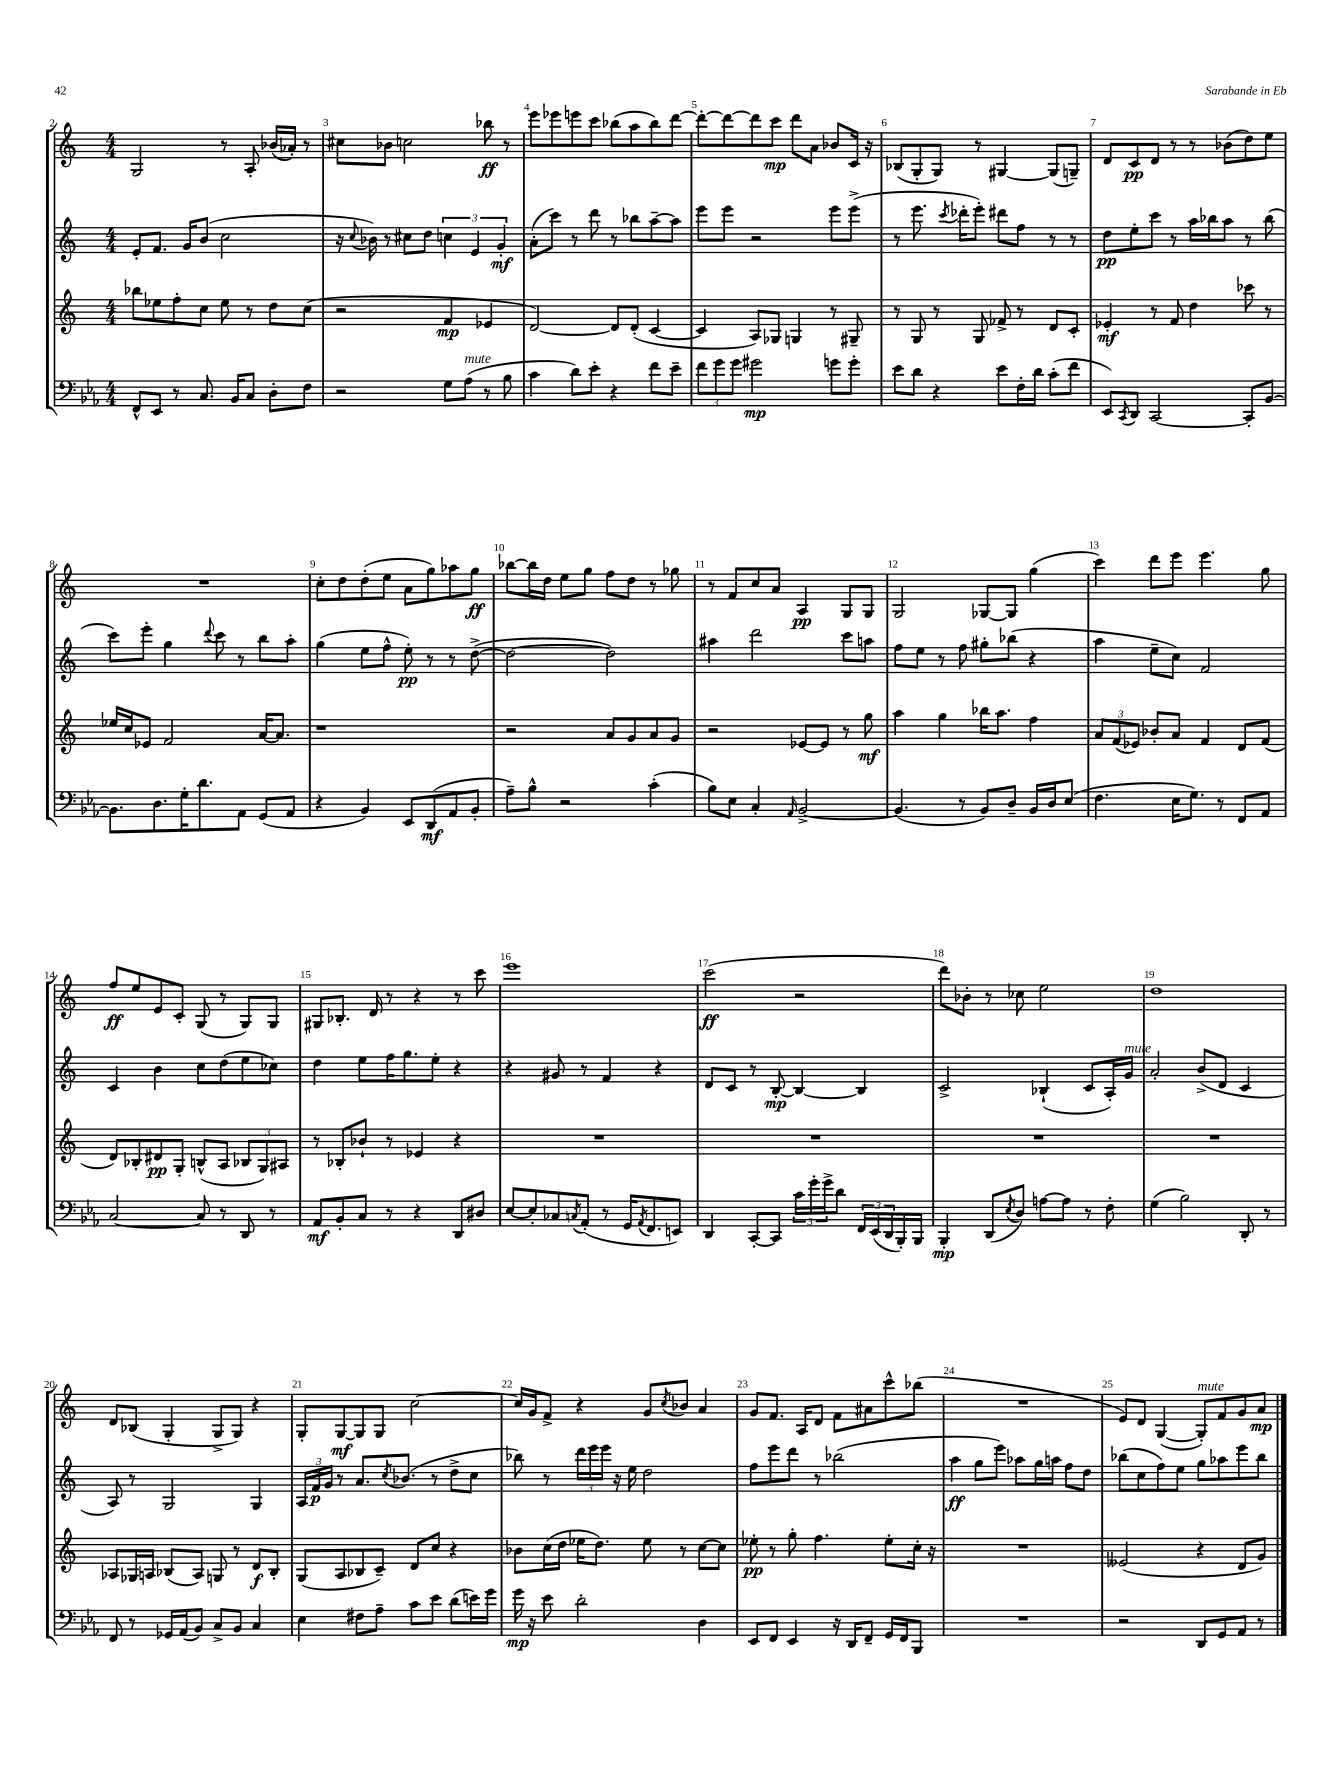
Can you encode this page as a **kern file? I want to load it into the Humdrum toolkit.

**kern	**kern	**kern	**kern
*staff4	*staff3	*staff2	*staff1
*clefF4	*clefG2	*clefG2	*clefG2
*k[b-e-a-]	*k[]	*k[]	*k[]
*M4/4	*M4/4	*M4/4	*M4/4
8FF^^	8bb-	8e'	2G
8EE-	8ee-	8.f	.
8r	8ff'	.	.
.	.	16g	.
8.C	8cc	(8b	.
.	8ee-	2cc	8r
16BB-	.	.	.
8C	8r	.	8A'
8D'	8dd	.	(16b-
.	.	.	16a-')
8F	(8cc	.	8r
=	=	=	=
2r	2r	16r	8cc#
.	.	8qqcc	.
.	.	16b-)	.
.	.	8r	8b-
.	.	8cc#	2cc
.	.	8dd	.
8G	4f	6cc	.
(8A-	.	.	.
.	.	6e	.
8r	4e-	.	8bb-
.	.	6g'	.
8B-	.	.	8r
=	=	=	=
4c	[2d)	(8a'	8eee
.	.	8ccc)	8eee-
8d)	.	8r	8eee
8e-'	.	8ddd	8ccc
4r	8d]	8r	(8bb-
.	(8d'	8bb-	8aa
8f	[4c	[8aa~	8bb-)
8e-~	.	8aa]	[8ddd
=	=	=	=
12f	4c]	8eee	8ddd'_
12g	.	.	.
.	.	8eee	8ddd_
12g	.	.	.
2g#	8A)	2r	8ddd]
.	8G-	.	8ccc
.	4G	.	8ddd
.	.	.	8a
8g	8r	8eee	8b-
8g'	8G#~	(8eee^	16c
.	.	.	16r
=	=	=	=
8e-	8r	8r	(8B-
8d	8G	8.eee	8G'
4r	8r	.	8G)
.	.	8qccc	.
.	.	16ddd-'	.
.	8G	8eee')	8r
8e-	8f-^	8ddd#	[4G#
16F'	8r	8ff	.
16d	.	.	.
(8c'	8d	8r	(8G#]
8f	8c'	8r	8G~)
=	=	=	=
8EE-)	4e-'	8dd	8d
8qCC	.	.	.
8DD	.	8ee'	8c
[2CC	8r	8ccc	8d
.	8f	8r	8r
.	4dd	16aa	8r
.	.	16bb-	.
.	.	8aa	(8b-
8CC']	8ccc-	8r	8dd)
[8BB-	8r	(8bb-	8ee
=	=	=	=
8.BB-]	16ee-	8ccc)	1r
.	16cc	.	.
.	8e-	8eee'	.
8.D	.	.	.
.	2f	4gg	.
16G'	.	.	.
8.d	.	.	.
.	.	8qqddd	.
.	.	8ccc	.
8AA-	.	8r	.
(8GG	[16a	8bb	.
.	8.a]	.	.
8AA-	.	8aa'	.
=	=	=	=
4r	1r	(4gg	8cc'
.	.	.	8dd
4BB-)	.	8ee	(8dd'
.	.	8ff^^	8ee
8EE-	.	8ee')	8a
(8DD	.	8r	8gg)
8AA-	.	8r	8aa-
8BB-'	.	([8dd^	8gg
=	=	=	=
8A-~)	2r	2dd_	[8bb-
8B-^^	.	.	16bb-]
.	.	.	16dd
2r	.	.	8ee
.	.	.	8gg
.	8a	2dd])	8ff
.	8g	.	8dd
(4c'	8a	.	8r
.	8g	.	8gg-
=	=	=	=
8B-)	2r	4aa#	8r
8E-	.	.	8f
4C'	.	2ddd	8cc
.	.	.	8a
16qqAA-	.	.	.
[2BB-^	[8e-	.	4A
.	8e-]	.	.
.	8r	8ccc	8G
.	8gg	8aa	8G
=	=	=	=
(4.BB-]	4aa	8ff	2G
.	.	8ee	.
.	4gg	8r	.
8r	.	8ff	.
8BB-)	16bb-	8gg#'	[8G-
.	8.aa	.	.
8D~	.	(8bb-	8G-]
16BB-	4ff	4r	(4gg
16D	.	.	.
(8E-	.	.	.
=	=	=	=
4.F	12a	4aa	4ccc)
.	(12f	.	.
.	12e-)	.	.
.	8b-'	8ee~	8ddd
16E-	8a	8cc)	8eee
8.G)	.	.	.
.	4f	2f	4.eee
8r	.	.	.
8FF	8d	.	.
8AA-	(8f	.	8gg
=	=	=	=
[2C	8d)	4c	8ff
.	8B-'	.	8ee
.	8d#	4b	8e
.	8G'	.	8c'
8C]	(8B^^	8cc	(8G
8r	8A	(8dd	8r
8DD	12B-	8ee	8G)
.	12G)	.	.
8r	.	8cc-)	8G
.	12A#	.	.
=	=	=	=
8AA-	8r	4dd	8G#
8BB-'	8B-'	.	8.B-'
8C	8b-`	8ee	.
.	.	.	16d
8r	8r	16ff	8r
.	.	8.gg	.
4r	4e-	.	4r
.	.	8ee'	.
8DD	4r	4r	8r
8D#	.	.	8ccc
=	=	=	=
[8E-	1r	4r	1eee
8E-']	.	.	.
8C-	.	8g#	.
8qC	.	.	.
(8AA-'	.	8r	.
8r	.	4f	.
16GG	.	.	.
8qAA-	.	.	.
8.FF	.	.	.
.	.	4r	.
8EE)	.	.	.
=	=	=	=
4DD	1r	8d	(2ccc
.	.	8c	.
[8CC'	.	8r	.
8CC]	.	[8B'	.
24c	.	4B_	2r
24g'	.	.	.
24g^	.	.	.
8d	.	.	.
24FF	.	4B]	.
(24EE-	.	.	.
24DD	.	.	.
16BBB-')	.	.	.
16BBB-	.	.	.
=	=	=	=
4BBB-'	1r	2c^	8ddd)
.	.	.	8b-'
(8DD	.	.	8r
8qE-	.	.	.
8D)	.	.	8cc-
[8A	.	(4B-`	2ee
8A]	.	.	.
8r	.	8c	.
8F'	.	16A')	.
.	.	16g	.
=	=	=	=
(4G	1r	2a'	1dd
2B-)	.	.	.
.	.	(8b^	.
.	.	8d	.
8DD'	.	4c	.
8r	.	.	.
=	=	=	=
8FF	8A-	8A)	8d
8r	16G-	8r	(8B-
.	16A	.	.
16GG-	(8B-	2G	4G'
(16AA-	.	.	.
8BB-)	8A)	.	.
8C^	8G	.	8G^
8BB-	8r	.	8G)
4C	8d	4G	4r
.	8B-'	.	.
=	=	=	=
4E-	(8G	24A	8G'
.	.	24f	.
.	.	24g	.
.	8A	8r	[8G
8F#	8B-	8.a	8G]
8A-~	8c~)	.	8G
.	.	8qcc	.
.	.	(8.b-	.
8c	8d	.	[2cc
8e-	8cc	8r	.
(8d	4r	8dd^	.
16e)	.	8cc	.
16g	.	.	.
=	=	=	=
16g	8b-	8bb-)	16cc]
16r	.	.	16g
8e-	(16cc	8r	8f^
.	16dd	.	.
2d'	16ee-	24ddd	4r
.	.	24eee	.
.	8.dd)	.	.
.	.	24eee	.
.	.	16r	.
.	.	16ee	.
.	8ee-	2dd	8g
.	.	.	8qcc
.	8r	.	8b-
4D	[8cc	.	4a
.	8cc]	.	.
=	=	=	=
8EE-	8ee-'	8ff	8g
8FF	8r	8eee	8.f
4EE-	8gg'	8ddd	.
.	.	.	16A
.	4.ff	8r	8d
16r	.	(2bb-	8f
16DD	.	.	.
8FF~	.	.	8a#
16GG	8ee-'	.	8ccc^^
16FF	.	.	.
8BBB-	16cc'	.	(8bb-
.	16r	.	.
=	=	=	=
1r	1r	4aa	1r
.	.	8gg	.
.	.	8eee)	.
.	.	8aa-	.
.	.	16gg	.
.	.	16aa	.
.	.	8ff	.
.	.	8dd	.
=	=	=	=
2r	(2e--	(8bb-	8e)
.	.	8cc	8d
.	.	8ff)	([4G
.	.	8ee	.
8DD	4r	8gg	8G'])
8GG	.	8aa-	8f
8AA-	8d	8eee	8g
8r	8g)	8bb-	8a
==	==	==	==
*-	*-	*-	*-
